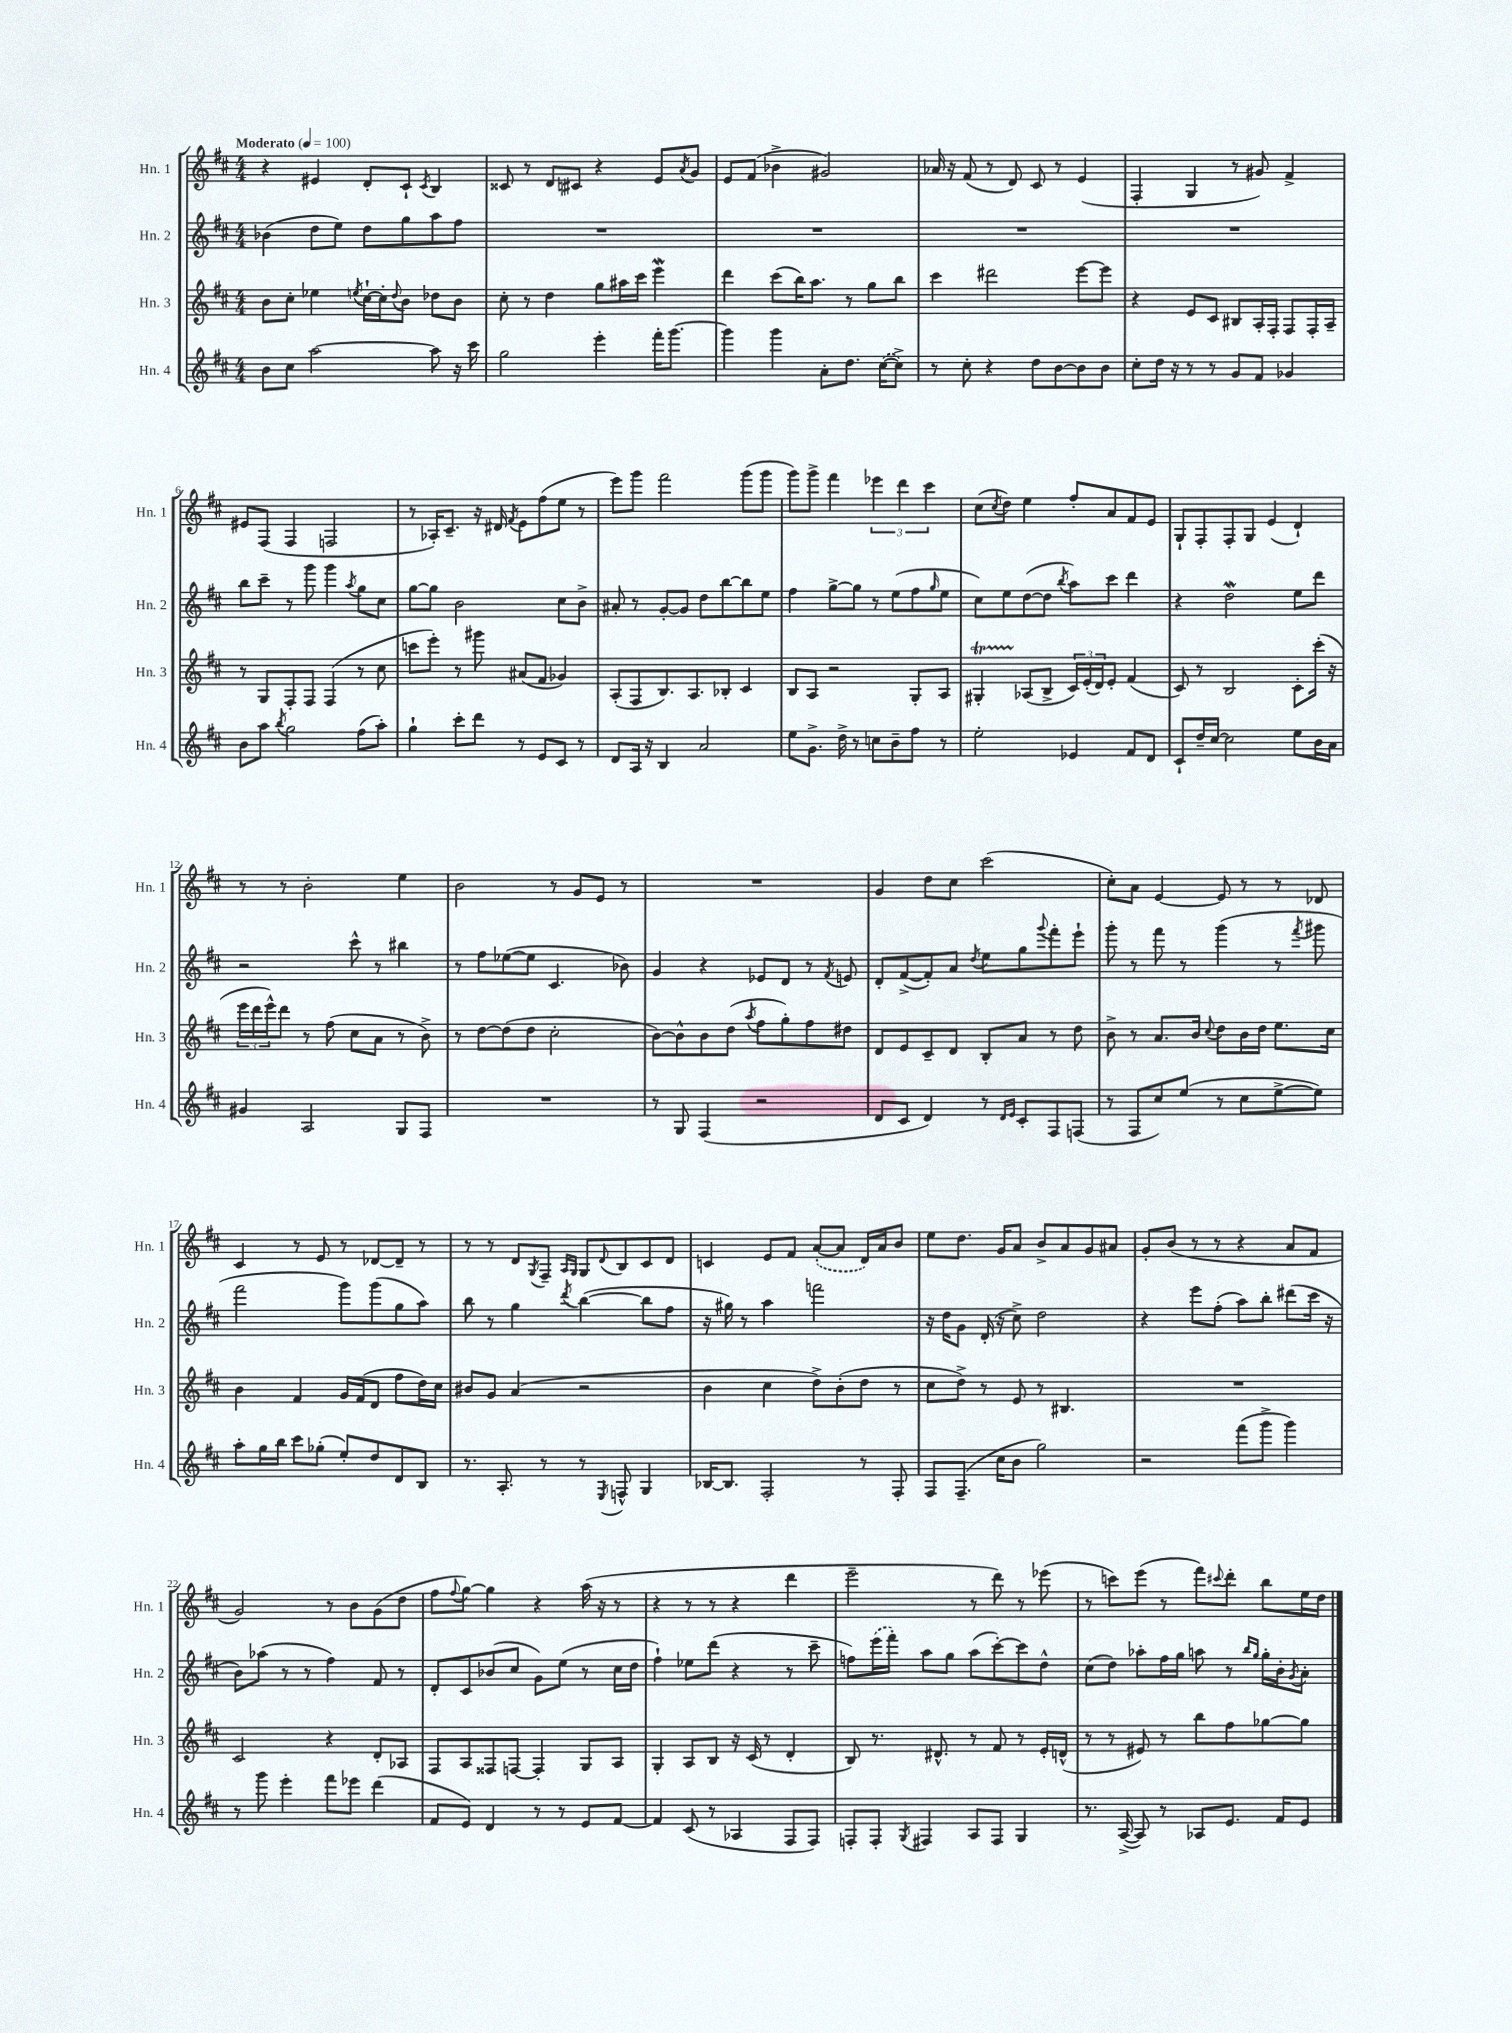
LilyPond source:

<<
\new StaffGroup <<
\new Staff = "s0" \with { instrumentName = "Hn. 1" shortInstrumentName = "Hn. 1" } {
    \clef treble \key d \major \numericTimeSignature \time 4/4 \tempo "Moderato" 4 = 100
    r4 eis'4 d'8-. cis'8-! \acciaccatura { cis'8 } b4 |
    cisis'8 r8 d'8 cis'8 r4 e'8 \acciaccatura { a'8 } g'8 |
    e'8 fis'8( bes'4-> gis'2) |
    aes'16 r16 fis'8( r8 d'8) cis'8 r8 e'4( |
    fis4-. g4 r8 gis'8) fis'4-> |
    eis'8 fis8( fis4 f2 |
    r8 aes16-.) cis'8.-- r16 dis'16 \acciaccatura { fis'8 } e'8 fis''8( e''8 r8 |
    e'''8) g'''8 fis'''2 g'''8( g'''8 |
    g'''8) g'''8-> fis'''4 \tuplet 3/2 { ees'''4 d'''4 cis'''4 } |
    cis''8( \acciaccatura { cis''8 } d''8) e''4 fis''8-. a'8 fis'8 e'8 |
    g8-! fis8-. fis8-. g8 e'4( d'4-!) |
    r8 r8 b'2-. e''4 |
    b'2 r8 g'8 e'8 r8 |
    R1 |
    g'4 d''8 cis''8 cis'''2( |
    cis''8-.) a'8 e'4~ e'8 r8 r8 des'8 |
    cis'4 r8 e'8 r8 des'8~ des'8-- r8 |
    r8 r8 d'8 \acciaccatura { g8 } fis8-- \grace { a16 g16 } g8 \appoggiatura { d'8 } b8 cis'8 d'8 |
    c'4 e'8 fis'8 \once \slurDashed a'8~-.( a'8 d'16) a'16 b'8 |
    e''8 d''8. g'16 a'8 b'8-> a'8 g'8 ais'8 |
    g'8-. b'8( r8 r8 r4 a'8 fis'8 |
    g'2) r8 b'8 g'8( d''8 |
    fis''8 \appoggiatura { fis''8 } g''8~) g''4 r4 a''16( r16 r8 |
    r4 r8 r8 r4 d'''4 |
    e'''2-- r8 d'''8) r8 ees'''8( |
    r8 c'''8) e'''8( r8 fis'''8) \appoggiatura { cis'''8 } d'''8-. b''8 e''16 d''16 \bar "|." |
}
\new Staff = "s1" \with { instrumentName = "Hn. 2" shortInstrumentName = "Hn. 2" } {
    \clef treble \key d \major \numericTimeSignature \time 4/4
    bes'4( d''8 e''8) d''8 g''8 a''8 fis''8 |
    R1 |
    R1 |
    R1 |
    R1 |
    b''8 cis'''8-- r8 g'''8 g'''4 \acciaccatura { a''8 } g''8 cis''8 |
    g''8~ g''8 b'2 cis''8 b'8-> |
    ais'8-. r8 g'8~-. g'8 d''8 b''8~ b''8 e''8 |
    fis''4 g''8~-> g''8 r8 e''8( fis''8 \grace { g''16 } e''8 |
    cis''8) e''8 d''8~( d''8 \acciaccatura { b''8 } a''8) cis'''8 d'''4 |
    r4 d''2\mordent e''8 d'''8 |
    r2 cis'''8-^ r8 bis''4 |
    r8 fis''8 ees''8~( ees''8 cis'4. bes'8) |
    g'4 r4 ees'8 d'8 r8 \acciaccatura { fis'8 } e'8 |
    d'8-. fis'8~->( fis'8-.) a'8 \acciaccatura { d''8 } e''8 g''8 \appoggiatura { g'''8 } fis'''8-. e'''8-! |
    g'''8-. r8 fis'''8 r8 g'''4( r8 \acciaccatura { fis'''8 } gis'''8 |
    fis'''2 g'''8) g'''8( g''8 a''8) |
    b''8 r8 g''4 \acciaccatura { d'''8 } b''4~( b''8 fis''8 |
    r16 gis''16) r8 a''4 f'''2 |
    r16 d''16 g'8 d'16-.( r16 cis''8->) d''2 |
    r4 e'''8 fis''8-.( a''8) b''8-. dis'''8( cis'''16 r16 |
    b'8) aes''8( r8 r8 fis''4) fis'8 r8 |
    d'8-. cis'8 bes'8( cis''8 g'8) e''8( r8 cis''16 d''16 |
    fis''4-!) ees''8 d'''8( r4 r8 cis'''8-- |
    f''8) \once \slurDashed e'''16( fis'''16-.) a''8 g''8 a''8( cis'''8~-.) cis'''8 d''8-^ |
    cis''8( d''8) aes''8-. fis''16 g''16 a''8 r8 \grace { b''16 g''16 } g''16-. b'16-. \acciaccatura { g'8 } a'8-. \bar "|." |
}
\new Staff = "s2" \with { instrumentName = "Hn. 3" shortInstrumentName = "Hn. 3" } {
    \clef treble \key d \major \numericTimeSignature \time 4/4
    b'8 cis''8-. ees''4 \acciaccatura { e''8 } cis''16~-! cis''16-. \appoggiatura { d''8 } b'8 des''8 b'8 |
    cis''8-. r8 d''4 g''8 ais''16 cis'''16 e'''4\mordent |
    d'''4 cis'''8( b''16) a''8. r8 g''8 b''8 |
    cis'''4 dis'''2 e'''8~ e'''8 |
    r4 e'8 cis'8 bis8 a16-. fis16-. fis8 fis16-. a16-- |
    r8 g8 fis8-. fis8 fis4( r8 cis''8 |
    c'''8 e'''8-.) r8 gis'''8 ais'8( fis'8 ges'4) |
    a8-.( fis8 b8.) a8. bes8-. cis'4 |
    b8 a8 r2 g8-. a8 |
    gis4-.\startTrillSpan aes8\stopTrillSpan( b8-> \tuplet 3/2 { cis'16) e'16-.( d'16) } e'8-. fis'4( |
    cis'8) r8 b2 cis'8-. cis'''16-.( r16 |
    \tuplet 3/2 { e'''16 d'''16 e'''16-^) } d'''8 r8 fis''8( cis''8 a'8 r8 b'8->) |
    r8 d''8~ d''8( d''8 cis''2-. |
    b'8~) b'8-^ b'8 d''8( \acciaccatura { a''8 } fis''8 g''8-.) fis''8 dis''8 |
    d'8 e'8 cis'8-- d'8 b8-. a'8 r8 d''8 |
    b'8-> r8 a'8. b'16 \appoggiatura { cis''8 } d''8 b'16 d''16 e''8. cis''16 |
    b'4 fis'4 g'16 fis'16( d'8 fis''8 d''16) cis''16 |
    bis'8 g'8 a'4( r2 |
    b'4 cis''4 d''8->) b'8-.( d''8 r8 |
    cis''8 d''8->) r8 e'8 r8 bis4. |
    R1 |
    cis'2 r4 d'8-. aes8 |
    fis8 a8 fisis8 f8~ f4-. g8 a8 |
    g4-. a8 b8 r16 cis'16( r8 d'4-. |
    b8) r8. dis'8.-^ r8 fis'8 r8 e'16-. d'16-^( |
    r8 r8 eis'8) r8 b''8 fis''8 ges''8~ ges''8 \bar "|." |
}
\new Staff = "s3" \with { instrumentName = "Hn. 4" shortInstrumentName = "Hn. 4" } {
    \clef treble \key d \major \numericTimeSignature \time 4/4
    b'8 cis''8 a''2~ a''8 r16 cis'''16 |
    g''2 e'''4-. fis'''16-. g'''8.~ |
    g'''4 g'''4 a'8-. d''8. \once \slurDashed cis''16~( cis''8->) |
    r8 cis''8-. r4 d''8 b'8~ b'8 b'8 |
    cis''8-. d''16 r16 r8 r8 g'8 fis'8 ges'4 |
    b'8 a''8 \acciaccatura { b''8 } g''2 fis''8( a''8-.) |
    g''4-! cis'''8-. d'''8 r8 e'8 cis'8 r8 |
    d'8 a16 r16 b4 a'2 |
    e''8 g'8.-> d''16-> r8 c''8 b'8-- fis''8 r8 |
    e''2-. ees'4 fis'8 d'8 |
    cis'8-! d''16-- cis''16~ cis''2 e''8 b'16 a'16 |
    gis'4 a2 g8 fis8 |
    R1 |
    r8 g8 fis4( r2 |
    d'8 cis'8 d'4) r8 \grace { d'16 e'16 } cis'8-. fis8 f8( |
    r8 fis8 cis''8) e''8( r8 cis''8 e''8~-> e''8) |
    a''8-. g''16 b''16 cis'''8 ges''8-.( e''8-.) d''8 d'8 b8 |
    r8. a8.-. r8 r8 \acciaccatura { e8 } f8-^ g4 |
    bes16~ bes8. fis2-. r8 fis8-. |
    fis8 fis8.--( cis''16 b'8 g''2) |
    r2 fis'''8( g'''8-> g'''4) |
    r8 g'''8 e'''4-. fis'''8 ees'''8 d'''4( |
    fis'8 e'8) d'4 r8 r8 e'8 fis'8~ |
    fis'4 cis'8( r8 aes4 fis8 fis8) |
    f8-. f8-. \acciaccatura { g8 } fis4 a8 fis8 g4 |
    r8. a16~->( a8) r8 aes8 e'8. fis'16 e'8 \bar "|." |
}
>>
>>
